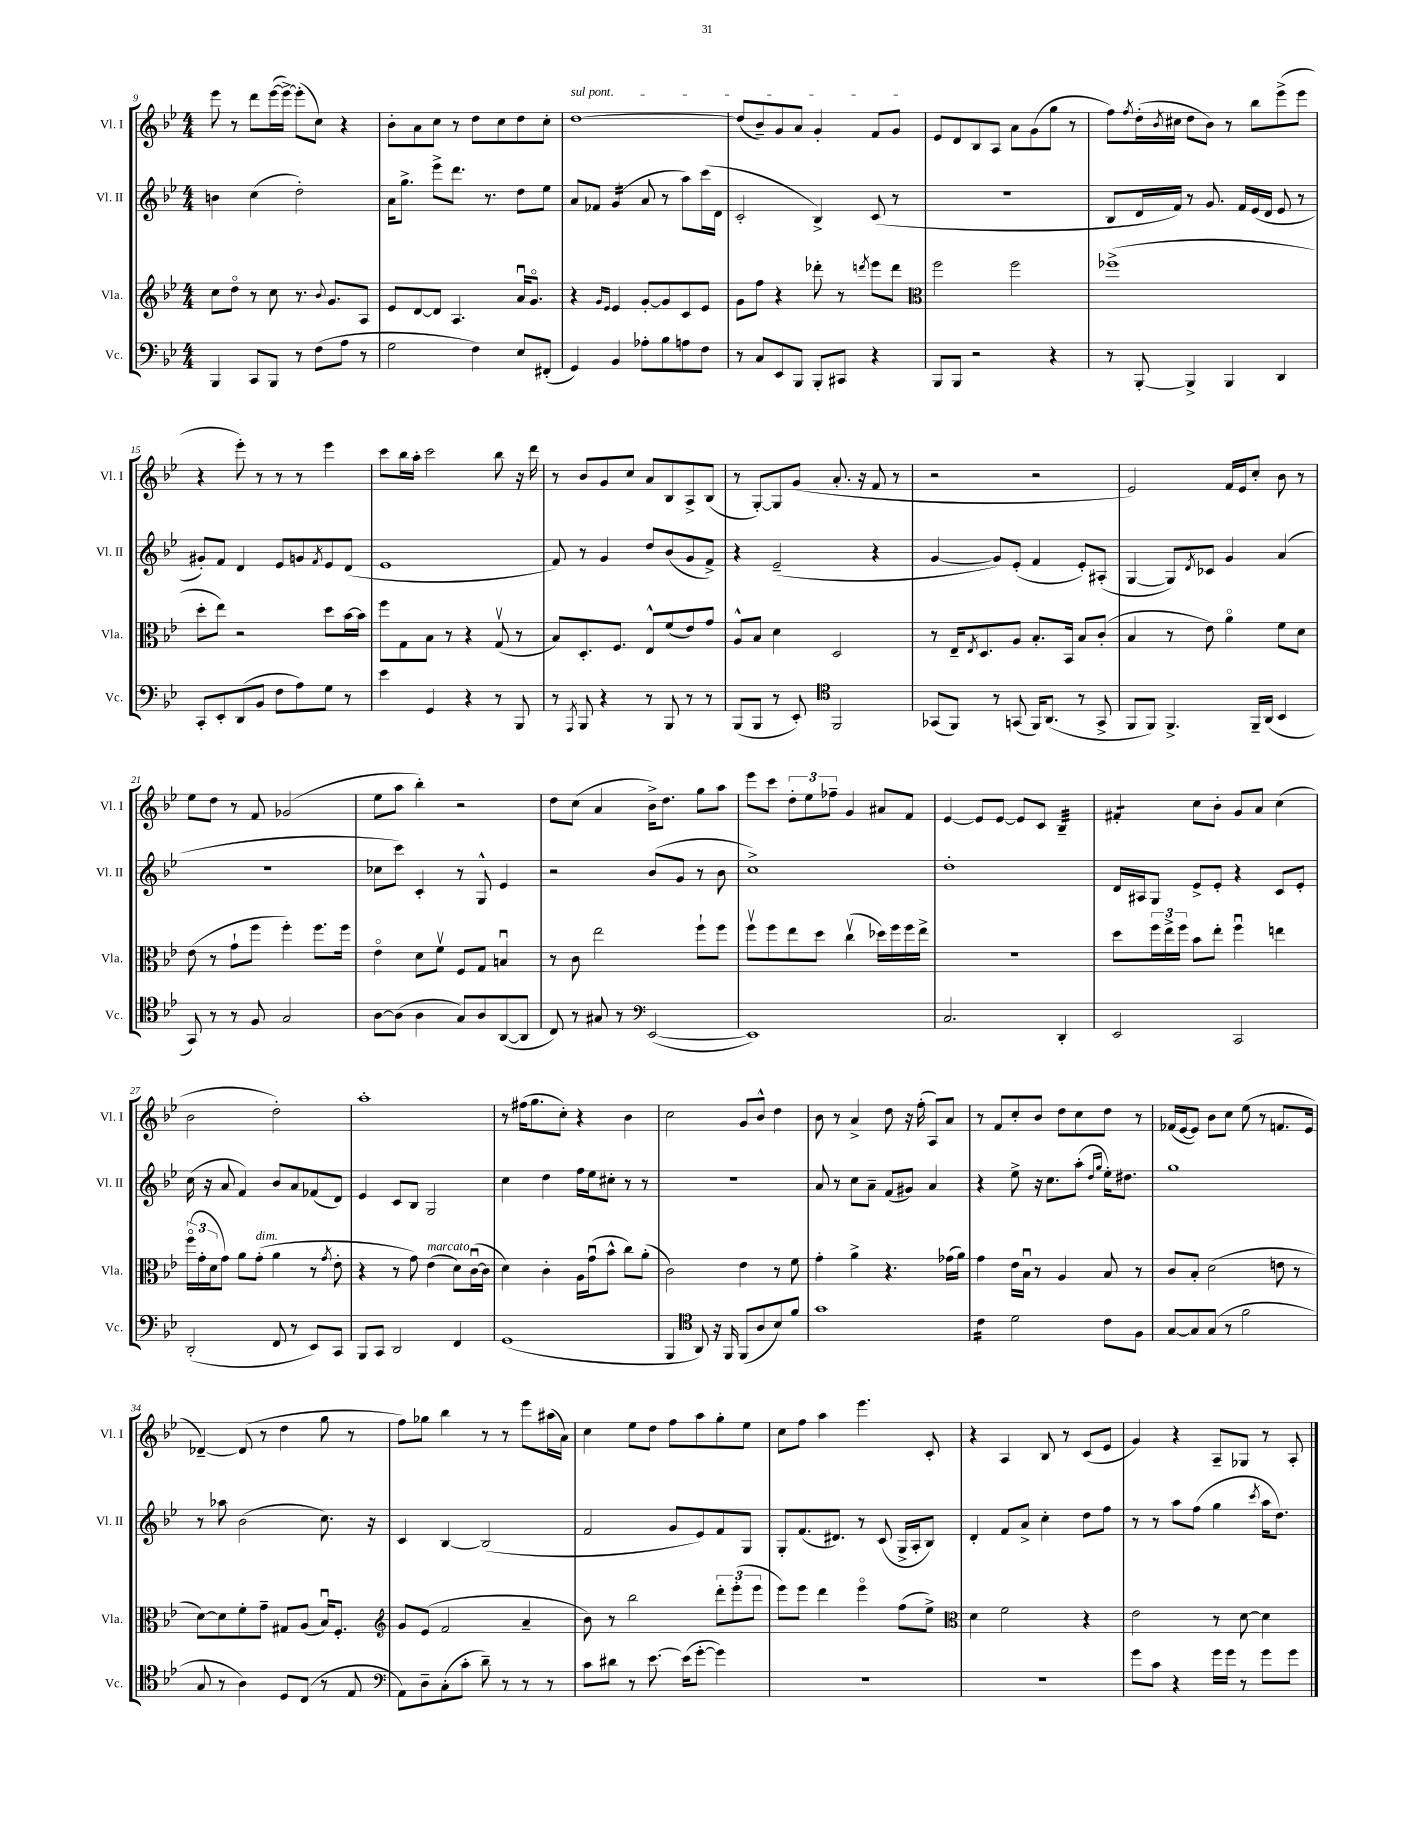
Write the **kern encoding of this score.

**kern	**kern	**kern	**kern
*staff4	*staff3	*staff2	*staff1
*clefF4	*clefG2	*clefG2	*clefG2
*k[b-e-]	*k[b-e-]	*k[b-e-]	*k[b-e-]
*M4/4	*M4/4	*M4/4	*M4/4
4BBB-/	8cc\L	4b\	8eee-\
.	8ddo\J	.	8r
8CC/L	8r	(4cc\	8ddd\L
8BBB-/J	8cc\	.	([16eee-\L
.	.	.	16eee-^\_JJ)
8r	8.r	2dd'\)	(8eee-'\]L
(8F\L	.	.	8cc\J)
.	8qqb-/	.	.
.	8.g/L	.	.
8A\J	.	.	4r
8r	8A/J	.	.
=	=	=	=
2G\	8e-/L	16a\LK	8b-'\L
.	.	8.gg^\J	.
.	[8d/	.	8a\
.	8d/]J	8eee-^\L	8cc\J
.	4.A/	8.ddd\J	8r
4F\)	.	.	8dd\L
.	.	8.r	.
.	.	.	8cc\
8E-/L	16au/LK	8dd\L	8dd\
.	8.go/J	.	.
(8FF#'/J	.	8ee-\J	8cc'\J
=	=	=	=
4GG/)	4r	8a/L	[1dd
.	.	8f-/J	.
.	16qqg/LL	.	.
.	16qqe-/JJ	.	.
4BB-/	4e-/	(4g/	.
8A-'\L	[8g'/L	8a/	.
8B-\	8g/]	8r	.
8A\	8c/	8aa\L)	.
8F\J	8e-/J	(16ccc\L	.
.	.	16d\JJ	.
=	=	=	=
8r	8g\L	2c'/	(8dd/]L
8C/L	8ff\J	.	8b-~/)
8EE-/	4r	.	8g/
8BBB-/J	.	.	8a/J
8BBB-'/L	8ddd-'\	4B-^/)	4g'/
8CC#/J	8r	.	.
.	8qddd/	.	.
4r	8eee-\L	(8c/	8f/L
.	8ddd\J	8r	8g/J
=	=	=	=
*	*clefC3	*	*
8BBB-/L	2ff\	1r	8e-/L
8BBB-/J	.	.	8d/
2r	.	.	8B-/
.	.	.	8A/J
.	2ff\	.	8a\L
.	.	.	(8g\
4r	.	.	8gg\J
.	.	.	8r
=	=	=	=
8r	(1ff-^	8B-/L	8ff\L)
.	.	.	8qff/
[8BBB-'/	.	16d/L	(16dd'\L
.	.	.	8qb-/
.	.	16f/JJ)	16cc#\JJ
4BBB-^/]	.	8r	8dd\L
.	.	8.g/	8b-\J)
4BBB-/	.	.	8r
.	.	16f/LL	.
.	.	(16e-/	8bb-\L
.	.	16d/JJ	.
4DD/	.	8e-/	(8eee-^\
.	.	8r	8eee-\J
=	=	=	=
8CC'/L	8dd'\L	8g#'/L)	4r
8EE-'/	8ee-\J)	8f/J	.
(8DD/	2r	4d/	8eee-'\)
8BB-/J	.	.	8r
8F\L	.	8e-/L	8r
8A\)	.	8g/	8r
.	.	8qf/	.
8G\J	8dd\L	8e-/	4eee-\
8r	[16b-\L	(8d/J	.
.	16b-\]JJ	.	.
=	=	=	=
4e-\	8ff\L	1e-	8ccc\L
.	8G\	.	16bb-\L
.	.	.	16aa'\JJ
4GG/	8B-\J	.	2ccc\
.	8r	.	.
4r	4r	.	.
8r	(8Gv/	.	8bb-\
8BBB-/	8r	.	16r
.	.	.	16ddd\
=	=	=	=
8r	8B-/L)	8f/)	8r
8qAAA/	.	.	.
8BBB-/	8.D'/	8r	8b-/L
4r	.	4g/	8g/
.	8.F/J	.	.
.	.	.	8cc/J
8r	8E-^^/L	8dd/L	8a/L
8BBB-/	(8f/	(8b-/	8B-/
8r	8e-/)	8g/	8A^/
8r	8g/J	8f^/J)	(8B-/J
=	=	=	=
(8BBB-/L	8A^^/L	4r	8r
8BBB-/J	8B-/J	.	[8G'/L)
8r	4d\	(2e-~/	8G/]
8EE-'/)	.	.	(8g/J
*clefC4	*	*	*
2FF/	2D/	.	8.a'/
.	.	.	16r
.	.	4r	8f/
.	.	.	8r
=	=	=	=
(8GG-/L	8r	[4g/	2r
8FF/J)	16E-~/LK	.	.
.	8qE-/	.	.
.	8.D/	.	.
8r	.	8g/]L)	.
(8GG/	8A/J	(8e-'/J	.
16FF/LK)	8.B-'/L	4f/	2r
(8.AA/J	.	.	.
.	16BB-/Jk	.	.
8r	8B-/L	8e-'/L)	.
8GG^/	(8c'/J	(8A#'/J	.
=	=	=	=
8FF/L	4B-/	[4G/	2e-/)
8FF/J)	.	.	.
4.FF^/	8r	8G/]L)	.
.	.	8qd/	.
.	8e-\)	8c-/J	.
.	4ao\	4g/	16f/LL
.	.	.	16e-/J
16FF~/LL	.	.	8cc'/J
(16AA/JJ	.	.	.
4BB-/	8f\L	(4a/	8b-\
.	8d\J	.	8r
=	=	=	=
8GG/)	(8e-\	1r	8ee-\L
8r	8r	.	8dd\J
8r	8g`\L	.	8r
8F/	8ff\J	.	8f/
2G/	4ff'\)	.	(2g-/
.	8.ff\L	.	.
.	16ff\Jk	.	.
=	=	=	=
[8A\L	4e-o\	8cc-\L	8ee-\L
(8A\]J	.	8ccc\J)	8aa\J
4A\	8d\L	4c'/	4bb-'\)
.	8fv\J	.	.
8G/L)	8F/L	8r	2r
8A/	8G/J	8G^^/	.
([8AA/	4Bu/	4e-/	.
8AA/]J	.	.	.
=	=	=	=
8C/)	8r	2r	8dd\L
8r	8c\	.	(8cc\J
8G#/	2ee-\	.	4a/
8r	.	.	.
*clefF4	*	*	*
([2EE-/	.	(8b-/L	16b-^\LK)
.	.	.	8.dd\J
.	.	8g/J	.
.	8ff`\L	8r	8gg\L
.	8ff\J	8b-\	8aa\J
=	=	=	=
1EE-])	8ffv\L	1cc^)	8eee-\L
.	8ff\	.	8ccc\J
.	8ee-\	.	12dd'\L
.	.	.	12ee-\
.	8dd\J	.	.
.	.	.	12ff-~\J
.	(4ccv\	.	4g/
.	16dd-\LL)	.	8a#/L
.	16ff\	.	.
.	16ff\	.	8f/J
.	16ee-^\JJ	.	.
=	=	=	=
2.C/	1r	1dd'	[4e-/
.	.	.	8e-/]L
.	.	.	[8e-/J
.	.	.	8e-/]L
.	.	.	8c/J
4DD'/	.	.	4B-~/
=	=	=	=
2EE-/	8dd\L	16d/LL	4f#'/
.	.	16A#/J	.
.	24ff\L	8G/J	.
.	24ee-^\	.	.
.	24ff\JJ	.	.
.	8b-\L	8e-^/L	8cc\L
.	8ee-'\J	8e-'/J	8b-'\J
2CC/	4ffu\	4r	8g/L
.	.	.	8a/J
.	4ee\	8c/L	(4cc\
.	.	8e-'/J	.
=	=	=	=
(2DD'/	(24ffo\LL	(16cc\	2b-\
.	24g'\	.	.
.	.	16r	.
.	24d\J	.	.
.	8g\J)	8a/	.
.	8a\L	4f/)	.
.	(8g'\J	.	.
8FF/	4a\	8b-/L	2dd'\)
8r	.	8a/	.
8EE-/L)	8r	(8f-/	.
.	8qg/	.	.
8CC/J	8e-'\	8d/J)	.
=	=	=	=
8BBB-/L	4r	4e-/	1aa'
8CC/J	.	.	.
2DD/	8r	8c/L	.
.	8g\)	8B-/J	.
.	(4e-\	2G/	.
4FF/	8d\L)	.	.
.	([16cu\L	.	.
.	16c\]JJ	.	.
=	=	=	=
(1GG	4d\)	4cc\	8r
.	.	.	(16ff#\LK
.	.	.	8.gg\
.	4c'\	4dd\	.
.	.	.	8cc'\J)
.	16A\LL	16ff\LL	4r
.	(16gu\J	16ee-\J	.
.	8b-^^\J	8cc#'\J	.
.	8cc\L)	8r	4b-\
.	(8a'\J	8r	.
=	=	=	=
4BBB-/	2c\)	1r	2cc\
*clefC4	*	*	*
8AA/)	.	.	.
16r	.	.	.
16FF/	.	.	.
(8FF/L	4e-\	.	8g/L
8A/	.	.	8b-^^/J
8B-/)	8r	.	4dd\
8f/J	8f\	.	.
=	=	=	=
1g	4g'\	8a/	8b-\
.	.	8r	8r
.	4a^\	8cc\L	4a^/
.	.	8a~\J	.
.	4.r	(8f/L	8dd\
.	.	8g#/J)	16r
.	.	.	(16ff'\
.	.	4a/	8A/L)
.	(16g-\LL	.	8a/J
.	16a\JJ)	.	.
=	=	=	=
4c\	4g\	4r	8r
.	.	.	8f/L
2d\	16e-\LL	8ee-^\	8cc'/
.	16B-u\JJ	.	.
.	8r	16r	8b-/J
.	.	8.cc\L	.
.	4A/	.	8dd\L
.	.	(8aa'\J	8cc\
.	.	16qqdd/LL	.
.	.	16qqgg/JJ	.
8c\L	8B-/	16ee-'\LK)	8dd\J
.	.	8.dd#\J	.
8F\J	8r	.	8r
=	=	=	=
[8G/L	8c/L	1gg	(16f-/LL
.	.	.	[16e-/J
8G/]	8B-'/J	.	8e-/]J)
(8G/J	(2d\	.	8b-\L
8r	.	.	8cc\J
2f\	.	.	(8ee-\
.	.	.	8r
.	8e\	.	8.f/L
.	8r	.	.
.	.	.	16e-/Jk
=	=	=	=
8G/	[8d\L)	8r	[4d-~/)
8r	8d\]	8aa-\	.
4A\)	8f'\	(2b-\	(8d-/]
.	8g~\J	.	8r
8D/L	8G#/L	.	4dd\
(8C/J	(8A/J	.	.
8r	16B-u/LK)	8.cc\)	8gg\
.	8.F'/J	.	.
8E-/	.	.	8r
.	.	16r	.
=	=	=	=
*clefF4	*clefG2	*	*
8AA\L)	8g/L	4c/	8ff\L)
8D~\	(8e-/J	.	8gg-\J
(8C'\	2f/	[4B-/	4bb-\
8c'\J	.	.	.
8d~\)	.	(2B-/]	8r
8r	.	.	8r
8r	4a~/	.	8eee-\L
8r	.	.	(16aa#\L
.	.	.	16a\JJ)
=	=	=	=
8c\L	8b-\)	2f/	4cc\
8d#\J	8r	.	.
8r	2bb-\	.	8ee-\L
[8.e-\	.	.	8dd\J
.	.	8g/L	8ff\L
(16e-\]LK	.	.	.
[8g'\J	.	8e-/)	8aa\
4g\])	12ddd'\L	8f/	8gg'\
.	(12eee-'\	.	.
.	.	8G/J	8ee-\J
.	12eee-\J	.	.
=	=	=	=
1r	8eee-\L)	8G'/L	8cc\L
.	8eee-\J	(8.f/	8ff\J
.	4ddd\	.	4aa\
.	.	8.d#/J)	.
.	4eee-o\	8r	4.eee-\
.	.	(8c/	.
.	(8ff\L	16G^/LL	.
.	.	16A'/J	.
.	8ee-^\J)	8B-/J)	8c'/
=	=	=	=
*	*clefC3	*	*
1r	4d\	4d'/	4r
.	2f\	8f/L	4A/
.	.	8a^/J	.
.	.	4cc'\	8B-/
.	.	.	8r
.	4r	8dd\L	(8c/L
.	.	8ff\J	8e-/J
=	=	=	=
8g\L	2e-\	8r	4g/)
8c\J	.	8r	.
4r	.	8aa\L	4r
.	.	(8ff\J	.
16g\LL	8r	4gg\	8A~/L
16g\JJ	.	.	.
8r	[8d\	.	8G-/J
.	.	8qccc/	.
8g\L	4d\]	16aa\LK	8r
.	.	8.dd\J)	.
8g\J	.	.	8A'/
==	==	==	==
*-	*-	*-	*-
